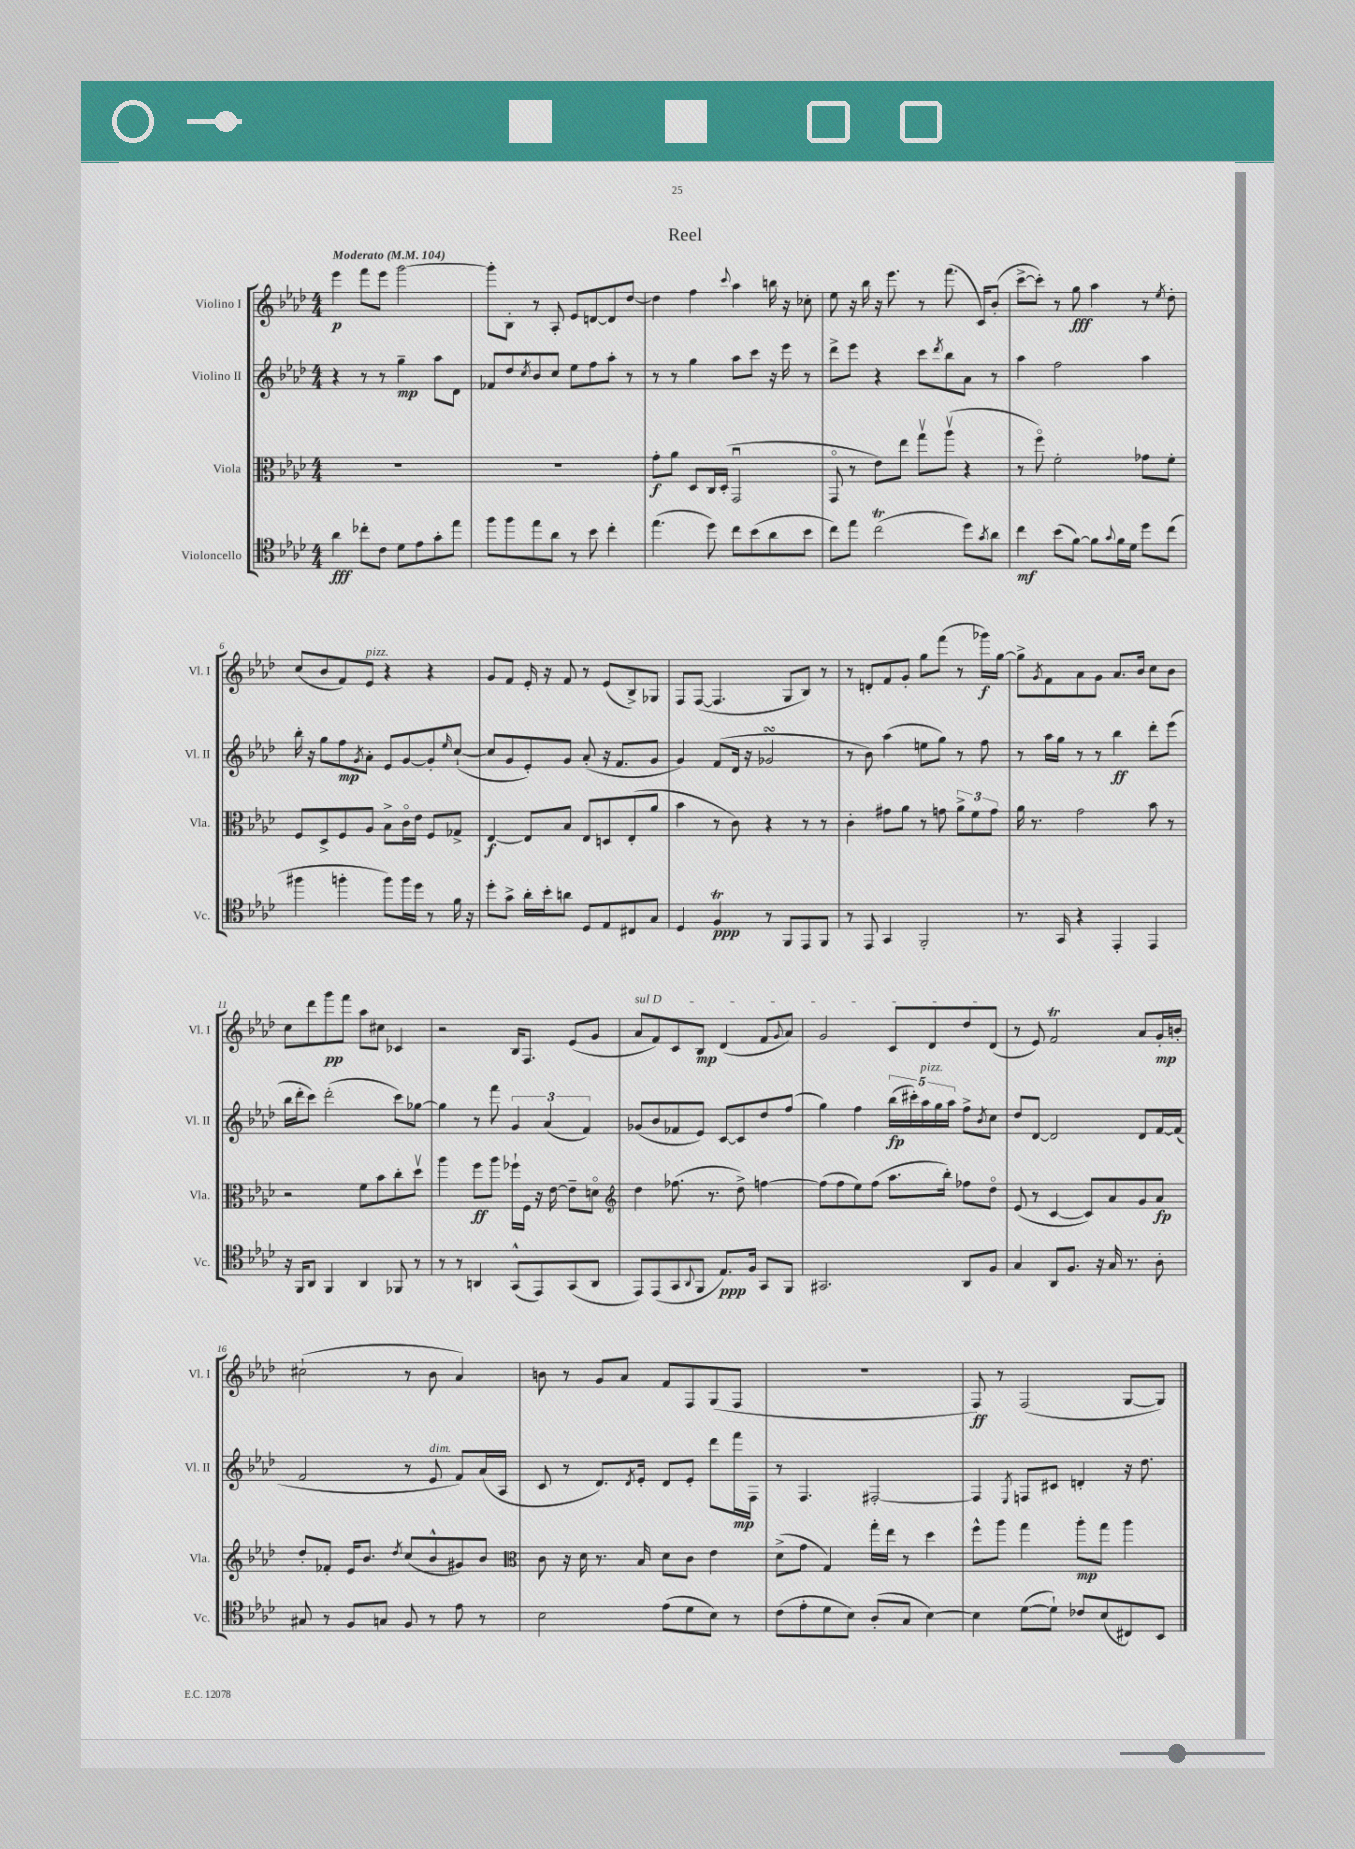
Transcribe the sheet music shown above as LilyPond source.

\header { title = "Reel" }
<<
\new StaffGroup <<
\new Staff = "s0" \with { instrumentName = "Violino I" shortInstrumentName = "Vl. I" } {
    \clef treble \key aes \major \numericTimeSignature \time 4/4 \tempo "Moderato" 4 = 104
    ees'''4\p f'''8 ees'''8 g'''2~ |
    g'''8-. bes8-. r8 aes8-. ees'8 d'8~ d'8 des''8~ |
    des''4 f''4 \appoggiatura { c'''8 } aes''4 b''16 r16 ces''8-. |
    ees''8 r16 bes''16 r16 ees'''8. r8 f'''8.( c'16) bes'8-.( |
    c'''8~-> c'''8-.) r8 g''8\fff aes''4 r8 \acciaccatura { ees''8 } des''8-. |
    c''8( bes'8 f'8) ees'8^\markup { \italic "pizz." } r4 r4 |
    g'8 f'8 ees'16-. r16 f'8 r8 ees'8( bes8->) ges8 |
    f8 f8~( f4. g8 bes8) r8 |
    r8 d'8-. f'8 g'8-. g''8 f'''8( r8 ges'''16\f) g''16~ |
    g''8-> \acciaccatura { g'8 } f'8 aes'8 g'8 aes'8. bes'16 c''8 bes'8 |
    c''8 des'''8 g'''8\pp f'''8 aes''8 cis''8 ces'4 |
    r2 bes16 f8. ees'8( g'8 |
    \once \override TextSpanner.bound-details.left.text = \markup { \italic "sul D" } aes'8\startTextSpan f'8) c'8 bes8\mp des'4( f'8 \appoggiatura { g'8 } aes'8) |
    g'2 c'8 des'8 des''8 des'8\stopTextSpan( |
    r8 ees'8) f'2\trill aes'8 g'16-.\mp b'16-. |
    cis''2-!( r8 bes'8 aes'4) |
    b'8 r8 g'8 aes'8 f'8 f8 g8( f8 |
    R1 |
    f8\ff) r8 f2( g8~ g8) \bar "|." |
}
\new Staff = "s1" \with { instrumentName = "Violino II" shortInstrumentName = "Vl. II" } {
    \clef treble \key aes \major \numericTimeSignature \time 4/4
    r4 r8 r8 g''4--\mp aes''8 des'8 |
    fes'8 des''8 \acciaccatura { c''8 } bes'8 c''8 ees''8 f''8 aes''8-. r8 |
    r8 r8 g''4 aes''8 c'''8 r16 ees'''16 r8 |
    des'''8-> ees'''8 r4 c'''8 \acciaccatura { des'''8 } bes''8 aes'8 r8 |
    aes''4 f''2 aes''4 |
    bes''16-. r16 g''8 f''8\mp \acciaccatura { g'8 } aes'8-. ees'8 g'8~ g'8-. \grace { ees''16 } c''8~-!( |
    c''8 g'8 ees'8-.) g'8 aes'8-.( r16 f'8. g'8 |
    g'4) f'8( des'16 r16 ges'2\turn |
    r8 bes'8) aes''4( e''8 g''8) r8 f''8 |
    r8 aes''16 g''16 r8 r8 bes''4\ff des'''8-. ees'''8( |
    bes''16 des'''16-. c'''8) des'''2-.( c'''8) ges''8~ |
    ges''4 r8 f'''8 \tuplet 3/2 { g'4 aes'4( f'4) } |
    ges'8( bes'8 fes'8 ees'8) c'8~ c'8 des''8 f''8( |
    g''4) f''4 \tuplet 5/4 { bes''16\fp( cis'''16-.) aes''16^\markup { \italic "pizz." } g''16 aes''16 } f''8-> \acciaccatura { bes'8 } c''8 |
    des''8 des'8~ des'2 des'8 f'16~ f'16( |
    f'2 r8 ees'8^\markup { \italic "dim." } f'8) aes'16( aes16 |
    c'8 r8 des'8.) \acciaccatura { des'8 } ees'16-. des'8 ees'8-. des'''8 f'''16\mp f16 |
    r8 f4. fis2~-. |
    fis4 \acciaccatura { ees8 } f8 cis'8 d'4-. r16 des''8. \bar "|." |
}
\new Staff = "s2" \with { instrumentName = "Viola" shortInstrumentName = "Vla." } {
    \clef alto \key aes \major \numericTimeSignature \time 4/4
    R1 |
    R1 |
    g'8-.\f aes'8 des8 c16 des16-.( g,2\downbow |
    g,8\flageolet r8 ees'8) ees''8 g''8\upbow aes''8\upbow( r4 |
    r8 f''8\flageolet) f'2-. ges'8 f'8-. |
    f8 des8-> f8 aes8 bes8-> c'16\flageolet ees'16 f8 ges8-> |
    ees4~\f ees8 bes8 ees8 d8 ees8-.( aes'8 |
    bes'4 r8 c'8) r4 r8 r8 |
    c'4-. gis'8 aes'8 r8 g'8 \tuplet 3/2 { aes'8-> f'8 g'8 } |
    aes'16 r8. g'2 bes'8 r8 |
    r2 f'8 bes'8 c''8-. des''8\upbow |
    aes''4 f''8\ff aes''8 fes''16-! f16 r16 ees'16~ ees'8-- d'8\flageolet |
    \clef treble des''4 fes''8.( r8. des''8->) f''4~ |
    f''8( f''8 ees''8) f''8( aes''8. bes''16-.) fes''8 des''8\flageolet |
    ees'8( r8 c'4~ c'8) aes'8 g'8 aes'8\fp |
    des''8-. fes'8-. ees'16 bes'8. \acciaccatura { des''8 } c''8( bes'8-^ gis'8) bes'8 |
    \clef alto c'8 r16 des'16 r8. bes16 des'8 c'8 ees'4 |
    des'8->( g'8 g4) g''16-. ees''16 r8 des''4 |
    f''8-^ aes''8 g''4 aes''8-.\mp g''8 aes''4 \bar "|." |
}
\new Staff = "s3" \with { instrumentName = "Violoncello" shortInstrumentName = "Vc." } {
    \clef tenor \key aes \major \numericTimeSignature \time 4/4
    aes'4\fff ces''8-. c'8 des'8 ees'8 g'8-. ees''8 |
    f''8 f''8 ees''8 aes'8 r8 bes'8 c''4-. |
    ees''4.( des''8) c''8 bes'8( aes'8 bes'8 |
    c''8) ees''8 c''2\trill( des''8) \acciaccatura { g'8 } aes'8 |
    c''4\mf bes'8( f'8~) f'8 \appoggiatura { g'8 } f'16 des'16 des''8 c''8( |
    fis''4 f''4-. f''8) f''16 des''16 r8 f'16 r16 |
    des''8-. g'8-> aes'16-. bes'16-. a'8 des8 ees8 cis8 g8 |
    des4 f4\trill\ppp r8 f,8 ees,8 f,8 |
    r8 ees,8 g,4 f,2-. |
    r8. g,16 r4 ees,4-. ees,4 |
    r16 f,16 aes,8 f,4 aes,4 fes,8 r8 |
    r8 r8 a,4 g,8-^( ees,8) g,8( a,8 |
    ees,8) ees,8( g,8 \appoggiatura { aes,8 } f,8 ees8.\ppp) f16 g,8 f,8 |
    gis,2. aes,8 f8 |
    g4 aes,8 f8. r16 g16 r8. aes8-. |
    gis8 r8 f8 g8 f8 r8 ees'8 r8 |
    bes2 ees'8( des'8 bes8) r8 |
    c'8( ees'8-. des'8 bes8) aes8-.( g8 bes4~) |
    bes4 des'8~( des'8-!) ces'8 bes8( cis8) bes,8 \bar "|." |
}
>>
>>
